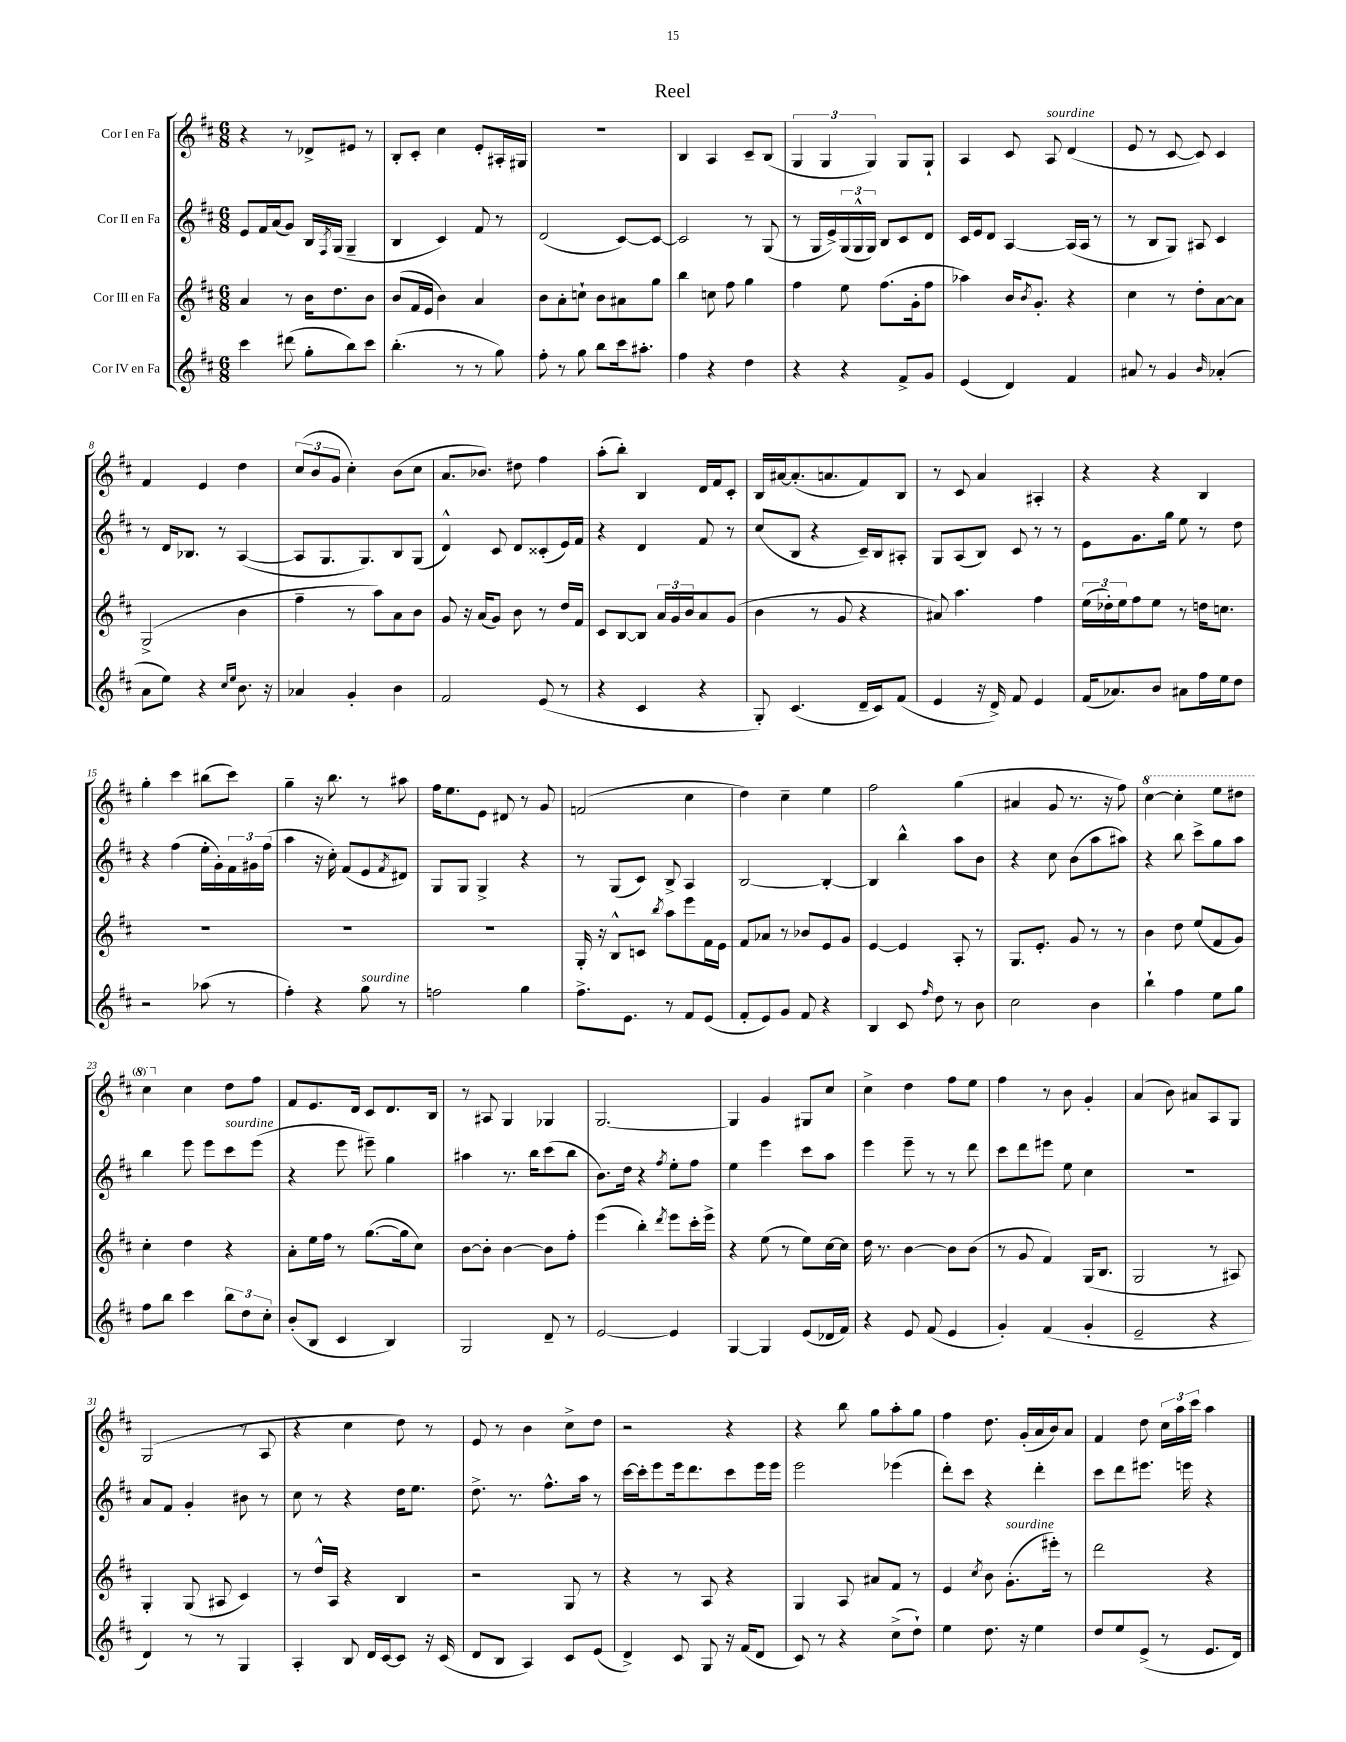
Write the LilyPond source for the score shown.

\header { title = "Reel" }
<<
\new StaffGroup <<
\new Staff = "s0" \with { instrumentName = "Cor I en Fa" } {
    \clef treble \key d \major \numericTimeSignature \time 6/8
    r4 r8 des'8-> eis'8 r8 |
    b8-. cis'8-. cis''4 e'8-. ais16-. gis16 |
    R2. |
    b4 a4 cis'8-- b8( |
    \tuplet 3/2 { g4 g4 g4) } g8 g8-! |
    a4 cis'8 a8^\markup { \italic "sourdine" } d'4( |
    e'8 r8 cis'8~ cis'8) cis'4 |
    fis'4 e'4 d''4 |
    \tuplet 3/2 { cis''8( b'8 g'8 } cis''4-.) b'8( cis''8 |
    a'8. bes'8.) dis''8 fis''4 |
    a''8-.( b''8-.) b4 d'16 fis'16 cis'8-. |
    b16 ais'16~ ais'8.-.( a'8. fis'8) b8 |
    r8 cis'8 a'4 ais4-. |
    r4 r4 b4 |
    g''4-. cis'''4 bis''8( cis'''8) |
    g''4-- r16 b''8. r8 ais''8 |
    fis''16 e''8. e'8 dis'8 r8 g'8 |
    f'2( cis''4 |
    d''4) cis''4-- e''4 |
    fis''2 g''4( |
    ais'4 g'8 r8. r16 fis''8) |
    \ottava #1 cis'''4~ cis'''4-. e'''8 dis'''8 |
    cis'''4 \ottava #0 cis''4 d''8 fis''8 |
    fis'8 e'8. d'16 cis'8 d'8. b16 |
    r8 ais8 g4 ges4 |
    g2.~ |
    g4 g'4 gis8 cis''8 |
    cis''4-> d''4 fis''8 e''8 |
    fis''4 r8 b'8 g'4-. |
    a'4( b'8) ais'8 a8 g8 |
    g2( r8 a8 |
    r4 cis''4 d''8) r8 |
    e'8 r8 b'4 cis''8-> d''8 |
    r2 r4 |
    r4 b''8 g''8 a''8-. g''8 |
    fis''4 d''8. g'16-.( a'16 b'16) a'8 |
    fis'4 d''8 \tuplet 3/2 { cis''16 a''16 cis'''16 } a''4 \bar "|." |
}
\new Staff = "s1" \with { instrumentName = "Cor II en Fa" } {
    \clef treble \key d \major \numericTimeSignature \time 6/8
    e'8 fis'16 a'16( g'8) b16 \acciaccatura { fis8 } g16( g4-- |
    b4 cis'4) fis'8 r8 |
    d'2( cis'8~) cis'8~ |
    cis'2 r8 g8( |
    r8 g16 e'16->) \tuplet 3/2 { g16( g16-^ g16) } b8 cis'8 d'8 |
    cis'16 e'16 d'8 a4~ a16( a16 r8 |
    r8 b8 g8) ais8 cis'4 |
    r8 d'16 bes8. r8 a4~( |
    a8 g8. g8.) b8 g8( |
    d'4-^) cis'8 d'8 cisis'8-.( e'16) fis'16 |
    r4 d'4 fis'8 r8 |
    cis''8( b8 r4 cis'16--) b16 ais8-. |
    g8 a8( b8) cis'8 r8 r8 |
    e'8 g'8. g''16 e''8 r8 d''8 |
    r4 fis''4( e''16-. g'16-.) \tuplet 3/2 { fis'16 gis'16 fis''16( } |
    a''4 r16 cis''16-.) fis'8( e'8 \acciaccatura { fis'8 } dis'8) |
    g8 g8 g4-> r4 |
    r8 g8( cis'8) b8-> a4 |
    b2~ b4~-. |
    b4 b''4-^ a''8 b'8 |
    r4 cis''8 b'8( a''8 ais''8) |
    r4 b''8 cis'''8-> g''8 a''8 |
    b''4 e'''8 e'''8 cis'''8^\markup { \italic "sourdine" } e'''8( |
    r4 e'''8 eis'''8--) g''4 |
    ais''4 r8. b''16 cis'''8( b''8 |
    b'8.) d''16 r4 \acciaccatura { fis''8 } e''8-. fis''8 |
    e''4 e'''4 cis'''8 a''8 |
    e'''4 e'''8-- r8 r8 d'''8 |
    cis'''8 d'''8 eis'''8 e''8 cis''4 |
    R2. |
    a'8 fis'8 g'4-. bis'8 r8 |
    cis''8 r8 r4 d''16 e''8. |
    d''8.-> r8. fis''8.-^ a''16 r8 |
    cis'''16~ cis'''16-. e'''8 e'''16 d'''8. cis'''8 e'''16 e'''16 |
    e'''2 ees'''4( |
    d'''8-.) cis'''8 r4 d'''4-. |
    cis'''8 d'''8 eis'''8. e'''16 r4 \bar "|." |
}
\new Staff = "s2" \with { instrumentName = "Cor III en Fa" } {
    \clef treble \key d \major \numericTimeSignature \time 6/8
    a'4 r8 b'16 d''8. b'8 |
    b'8( fis'16 e'16 b'4) a'4 |
    b'8 a'8-. c''8-! b'8 ais'8 g''8 |
    b''4 c''8 fis''8 g''4 |
    fis''4 e''8 fis''8.( g'16-. fis''8 |
    aes''4) b'16 \acciaccatura { b'8 } g'8.-. r4 |
    cis''4 r8 d''8-. a'8~ a'8 |
    g2->( b'4 |
    fis''4-- r8 a''8) a'8 b'8 |
    g'8 r16 a'16( g'8) b'8 r8 d''16 fis'16 |
    cis'8 b8~ b8 \tuplet 3/2 { a'16 g'16 b'16 } a'8 g'8( |
    b'4 r8 g'8 r4 |
    ais'8) a''4. fis''4 |
    \tuplet 3/2 { e''16( des''16-.) e''16 } fis''8 e''8 r8 d''16 c''8. |
    R2. |
    R2. |
    R2. |
    g16-. r16 b8-^ c'8 \acciaccatura { b''8 } a''8 e'''8 fis'16 e'16 |
    fis'8 aes'8 r8 bes'8 e'8 g'8 |
    e'4~ e'4 a8-. r8 |
    g8. e'8.-. g'8 r8 r8 |
    b'4 d''8 e''8( fis'8 g'8) |
    cis''4-. d''4 r4 |
    a'8-. e''16 fis''16 r8 g''8.~( g''16 cis''8) |
    b'8~ b'8-. b'4~ b'8 fis''8-. |
    e'''4( b''4-.) \acciaccatura { d'''8 } e'''8 cis'''16-. e'''16-> |
    r4 e''8( r8 e''8) cis''16~ cis''16 |
    d''16 r8. b'4~ b'8 b'8( |
    r8 g'8 fis'4) g16( b8. |
    g2 r8 ais8) |
    g4-. g8( ais8 cis'4) |
    r8 d''16-^ a16 r4 b4 |
    r2 g8 r8 |
    r4 r8 a8 r4 |
    g4 a8 ais'8 fis'8 r8 |
    e'4 \acciaccatura { cis''8 } b'8 g'8.-.^\markup { \italic "sourdine" }( eis'''16-.) r8 |
    d'''2 r4 \bar "|." |
}
\new Staff = "s3" \with { instrumentName = "Cor IV en Fa" } {
    \clef treble \key d \major \numericTimeSignature \time 6/8
    cis'''4 dis'''8( g''8-. b''8) cis'''8 |
    b''4.-.( r8 r8 g''8) |
    fis''8-. r8 g''8 b''8 cis'''16 ais''8.-. |
    fis''4 r4 d''4 |
    r4 r4 fis'8-> g'8 |
    e'4( d'4) fis'4 |
    ais'8 r8 g'4 \grace { b'16 } aes'4-.( |
    a'8 e''8) r4 \grace { cis''16 e''16 } b'8. r16 |
    aes'4 g'4-. b'4 |
    fis'2 e'8( r8 |
    r4 cis'4 r4 |
    g8-.) cis'4.( d'16-- cis'16) fis'8( |
    e'4 r16 d'16->) fis'8 e'4 |
    fis'16( aes'8.) b'8 ais'8 fis''16 e''16 d''8 |
    r2 aes''8( r8 |
    fis''4-.) r4 g''8^\markup { \italic "sourdine" } r8 |
    f''2 g''4 |
    fis''8.-> e'8. r8 fis'8 e'8( |
    fis'8-. e'8) g'8 fis'8 r4 |
    b4 cis'8 \grace { fis''16 } d''8 r8 b'8 |
    cis''2 b'4 |
    b''4-! fis''4 e''8 g''8 |
    fis''8 b''8 cis'''4 \tuplet 3/2 { b''8 d''8 cis''8-. } |
    b'8-.( b8 cis'4 b4) |
    g2 d'8-- r8 |
    e'2~ e'4 |
    g4~ g4 e'8( des'16 fis'16) |
    r4 e'8 fis'8( e'4 |
    g'4-.) fis'4( g'4-. |
    e'2-- r4 |
    d'4) r8 r8 g4 |
    a4-. b8 d'16 cis'16~ cis'8 r16 cis'16( |
    d'8 b8 a4) cis'8 e'8( |
    d'4->) cis'8 g8 r16 fis'16( d'8 |
    cis'8) r8 r4 cis''8->( d''8-!) |
    e''4 d''8. r16 e''4 |
    d''8 e''8 e'8->( r8 e'8. d'16) \bar "|." |
}
>>
>>
